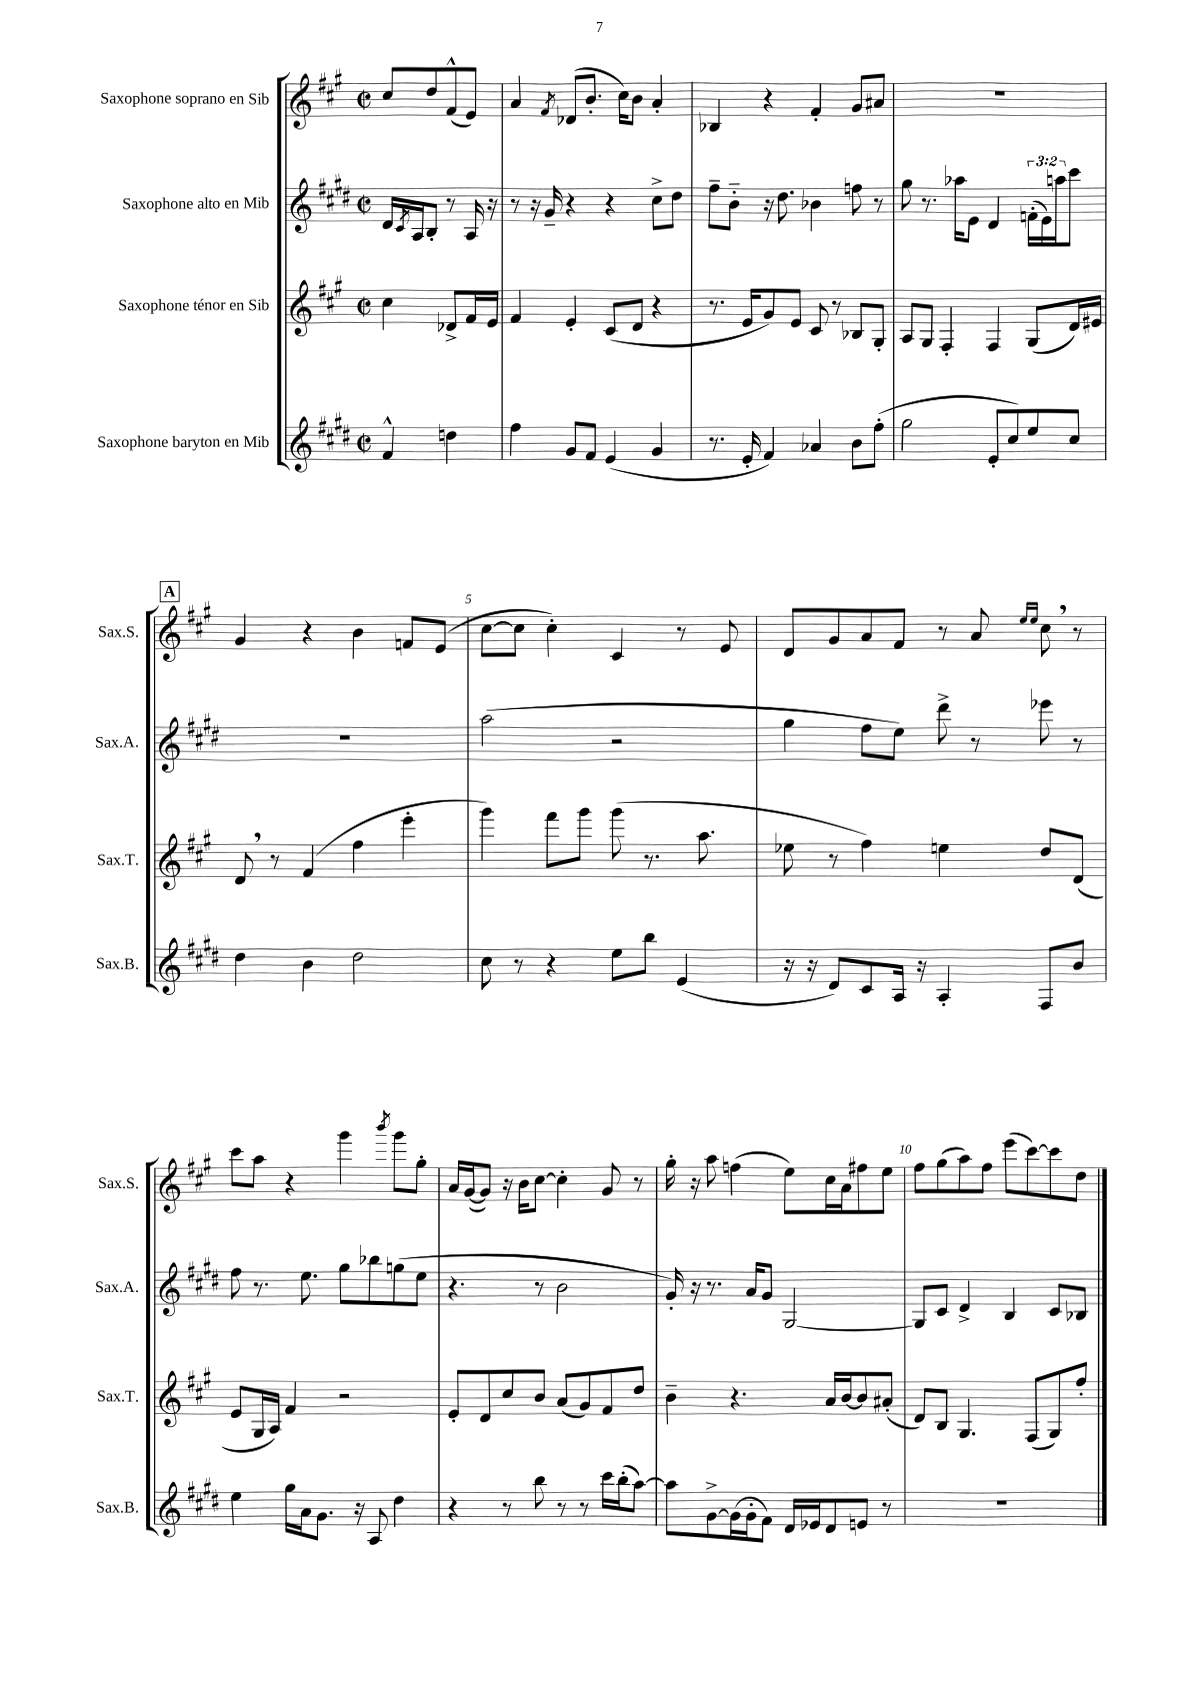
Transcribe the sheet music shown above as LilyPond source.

<<
\new StaffGroup <<
\new Staff = "s0" \with { instrumentName = "Saxophone soprano en Sib" shortInstrumentName = "Sax.S." } {
    \clef treble \key a \major \defaultTimeSignature \time 2/2 \partial 2
    cis''8 d''8 fis'8-^( e'8) |
    a'4 \acciaccatura { fis'8 } des'8( b'8.-. cis''16) b'8 a'4-. |
    bes4 r4 fis'4-. gis'8 ais'8 |
    R1 |
    \mark \markup { \box "A" } gis'4 r4 b'4 f'8 e'8( |
    cis''8~ cis''8 cis''4-.) cis'4 r8 e'8 |
    d'8 gis'8 a'8 fis'8 r8 a'8 \grace { e''16 e''16 } cis''8 \breathe r8 |
    cis'''8 a''8 r4 gis'''4 \acciaccatura { b'''8 } gis'''8 gis''8-. |
    a'16 gis'16~( gis'8) r16 b'16 cis''8~ cis''4-. gis'8 r8 |
    gis''16-. r16 a''8 f''4( e''8) cis''16 a'16 fis''8 e''8 |
    fis''8 gis''8( a''8) fis''8 e'''8( cis'''8~) cis'''8 d''8 \bar "|." |
}
\new Staff = "s1" \with { instrumentName = "Saxophone alto en Mib" shortInstrumentName = "Sax.A." } {
    \clef treble \key e \major \defaultTimeSignature \time 2/2 \override Staff.TupletNumber.text = #tuplet-number::calc-fraction-text \partial 2
    dis'16 \acciaccatura { cis'8 } a16 b8-. r8 a16 r16 |
    r8 r16 gis'16-- r4 r4 cis''8-> dis''8 |
    fis''8-- b'8-_ r16 dis''8. bes'4 f''8 r8 |
    gis''8 r8. aes''16 e'8 dis'4 \tuplet 3/2 { f'16-.( e'16) a''16 } cis'''8 |
    \mark \markup { \box "A" } R1 |
    a''2( r2 |
    gis''4 fis''8 e''8) dis'''8-> r8 ees'''8 r8 |
    fis''8 r8. e''8. gis''8 bes''8 g''8( e''8 |
    r4. r8 b'2 |
    gis'16-.) r16 r8. a'16 gis'8 gis2~ |
    gis8 cis'8 dis'4-> b4 cis'8 bes8 \bar "|." |
}
\new Staff = "s2" \with { instrumentName = "Saxophone ténor en Sib" shortInstrumentName = "Sax.T." } {
    \clef treble \key a \major \defaultTimeSignature \time 2/2 \partial 2
    cis''4 des'8-> fis'16 e'16 |
    fis'4 e'4-. cis'8( d'8 r4 |
    r8. e'16 gis'8) e'8 cis'8 r8 bes8 gis8-. |
    a8 gis8 fis4-. fis4 gis8( d'16) eis'16 |
    \mark \markup { \box "A" } d'8 \breathe r8 fis'4( fis''4 e'''4-. |
    gis'''4) fis'''8 gis'''8 gis'''8( r8. a''8. |
    ees''8 r8 fis''4) e''4 d''8 d'8( |
    e'8 gis16 a16) fis'4 r2 |
    e'8-. d'8 cis''8 b'8 a'8( gis'8) fis'8 d''8 |
    b'4-- r4. a'16 b'16~ b'8 ais'8-.( |
    d'8) b8 gis4. fis8( gis8) fis''8-. \bar "|." |
}
\new Staff = "s3" \with { instrumentName = "Saxophone baryton en Mib" shortInstrumentName = "Sax.B." } {
    \clef treble \key e \major \defaultTimeSignature \time 2/2 \partial 2
    fis'4-^ d''4 |
    fis''4 gis'8 fis'8 e'4( gis'4 |
    r8. e'16-. fis'4) aes'4 b'8 fis''8-.( |
    gis''2 e'8-. cis''8) e''8 cis''8 |
    \mark \markup { \box "A" } dis''4 b'4 dis''2 |
    cis''8 r8 r4 e''8 b''8 e'4( |
    r16 r16 dis'8) cis'8 a16 r16 a4-. fis8 b'8 |
    e''4 gis''16 a'16 gis'8. r16 a8 dis''4 |
    r4 r8 b''8 r8 r8 cis'''16 b''16-.( a''8~) |
    a''8 gis'8~-> gis'16( gis'16-. fis'8) dis'16 ees'16 dis'8 e'8 r8 |
    R1 \bar "|." |
}
>>
>>
\layout { \context { \Score \override BarNumber.break-visibility = ##(#f #t #t) barNumberVisibility = #(every-nth-bar-number-visible 5) } }
